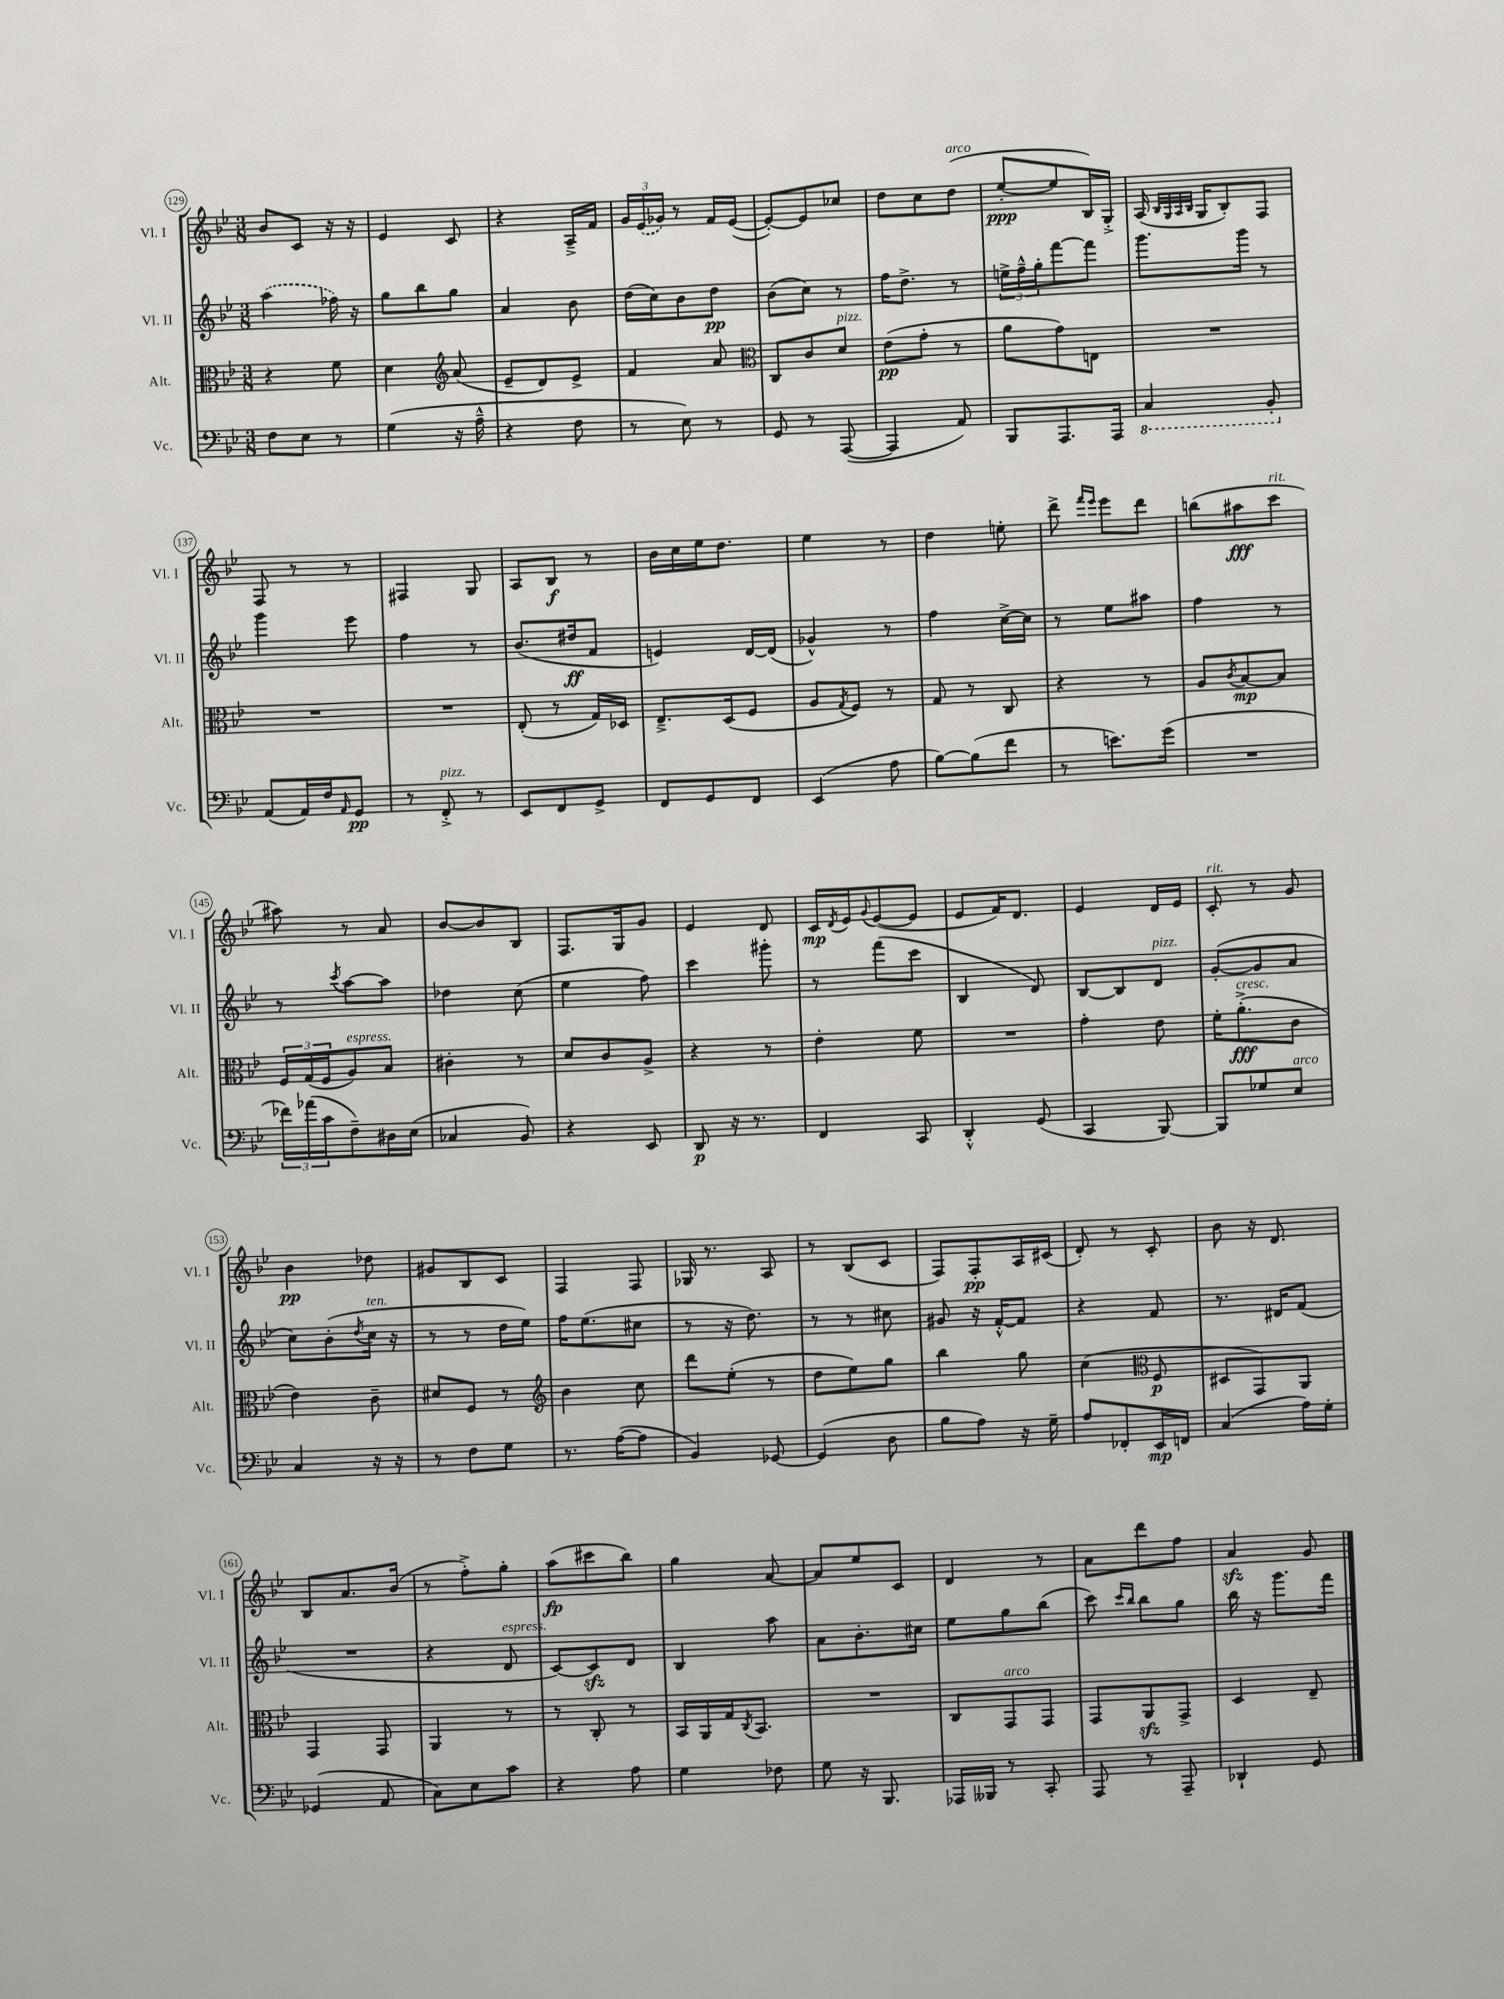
<<
\new StaffGroup <<
\new Staff = "s0" \with { instrumentName = "Vl. I" shortInstrumentName = "Vl. I" } {
    \clef treble \key bes \major \numericTimeSignature \time 3/8
    bes'8 c'8 r16 r16 |
    ees'4 c'8 |
    r4 a16---> f'16 |
    \tuplet 3/2 { g'16 \once \slurDashed ees'16( ges'16) } r8 f'16 ees'16~( |
    ees'8~-.) ees'8 ces''8 |
    d''8 c''8 d''8^\markup { \italic "arco" }( |
    ees''8~-.\ppp ees''8 bes16) g16-.-> |
    a16( \grace { bes32 g32 a32 bes32 } g16 bes8-.) f8 |
    f8 r8 r8 |
    fis4 g8 |
    a8 bes8\f r8 |
    bes'16 c''16 ees''16 d''8. |
    ees''4 r8 |
    d''4 e''8-. |
    d'''8-> \grace { f'''16 ees'''16 } ees'''8 d'''8 |
    b''8( ais''8\fff c'''8^\markup { \italic "rit." } |
    ais''8) r8 a'8 |
    bes'8~ bes'8 bes8 |
    f8. g16 g'8 |
    ees'4 d'8 |
    c'16\mp \acciaccatura { d'8 } ees'16 \appoggiatura { g'8 } ees'8~( ees'8 |
    ees'8 f'16) d'8. |
    ees'4 d'16 ees'16 |
    c'8-.^\markup { \italic "rit." } r8 g'8 |
    bes'4\pp des''8 |
    gis'8 bes8 c'8 |
    f4 f8 |
    ges16 r8. a8 |
    r8 bes8( c'8 |
    f8) f8-.\pp a16 cis'16( |
    d'8-.) r8 c'8-. |
    bes'8 r16 d'8. |
    bes8 a'8. bes'16( |
    r8 f''8-.->) g''8-. |
    a''8\fp( cis'''8 bes''8) |
    g''4 a'8~ |
    a'8 ees''8 c'8 |
    d'4 r8 |
    a'8 d'''8 f''8 |
    a'4\sfz g'8 \bar "|." |
}
\new Staff = "s1" \with { instrumentName = "Vl. II" shortInstrumentName = "Vl. II" } {
    \clef treble \key bes \major \numericTimeSignature \time 3/8
    \once \slurDashed a''4( fes''16) r16 |
    g''8 bes''8 g''8 |
    a'4 bes'8 |
    d''16( c''16) bes'8 d''8\pp |
    bes'8( c''8) r8 |
    f''16 d''8.-> r8 |
    \tuplet 3/2 { e''16-> f''16---^ g''16-. } f'''8~ f'''8 |
    g'''8. g'''16 r8 |
    g'''4 ees'''8 |
    f''4 r8 |
    bes'8.( dis''16\ff f'8 |
    e'4) d'16~ d'16( |
    ges'4-^) r8 |
    f''4 c''16~-> c''16 |
    r8 ees''8 ais''8 |
    f''4 r8 |
    r8 \acciaccatura { c'''8 } a''8~ a''8 |
    des''4 c''8( |
    ees''4 f''8) |
    c'''4 gis'''8-. |
    r8 f'''8( c'''8 |
    bes4 d'8) |
    bes8~ bes8 d'8^\markup { \italic "pizz." } |
    g'8~-.( g'8 a'8 |
    c''8) bes'8-.( \acciaccatura { d''8 } c''16^\markup { \italic "ten." } r16 |
    r8 r8 d''16 ees''16) |
    f''16 ees''8.( cis''8 |
    r8 r16 d''8.) |
    r8 r8 cis''8 |
    gis'8 r16 f'16~-.-^ f'8 |
    r4 f'8 |
    r8. dis'16 f'8( |
    R4. |
    r4 d'8^\markup { \italic "espress." } |
    c'8~) c'8\sfz d'8 |
    bes4 a''8 |
    a'8 bes'8.-. cis''16 |
    ees''8 g''8 bes''8( |
    c'''8) \grace { c'''16 bes''16 } bes''8 g''8 |
    bes''16 r16 g'''8. f'''16 \bar "|." |
}
\new Staff = "s2" \with { instrumentName = "Alt." shortInstrumentName = "Alt." } {
    \clef alto \key bes \major \numericTimeSignature \time 3/8
    r4 f'8 |
    d'4 \clef treble a'8( |
    ees'8-- d'8) ees'8-> |
    f'4 a'8 |
    \clef alto c8 c'8 d'8^\markup { \italic "pizz." } |
    ees'8\pp( g'8-. r8 |
    a'8 g'8) e8 |
    R4. |
    R4. |
    R4. |
    ees8-.( r8 g16) des16 |
    ees8.---> d16( f8 |
    a8 \acciaccatura { g8 } f8) r8 |
    g8 r8 c8 |
    r4 r8 |
    a8 \acciaccatura { c'8 } bes8~\mp bes8 |
    \tuplet 3/2 { f16 g16( f16 } a8^\markup { \italic "espress." }) bes8 |
    cis'4-. r8 |
    d'8 c'8 a8-> |
    r4 r8 |
    ees'4-. f'8 |
    R4. |
    g'4-. ees'8 |
    f'16-. a'8.-.->\fff^\markup { \italic "cresc." }( c'8 |
    ees'4) c'8-- |
    dis'8 f8 r8 |
    \clef treble bes'4 c''8 |
    d'''8 ees''8-.( r8 |
    d''8 ees''8) g''8 |
    bes''4 g''8 |
    c''4( \clef alto f8\p |
    dis8 g,8) a,8 |
    g,4 g,8 |
    a,4 r8 |
    r8 c8-. r8 |
    bes,16 a,16 g16 \acciaccatura { c8 } bes,8. |
    R4. |
    c8 g,8^\markup { \italic "arco" } g,8 |
    g,8 a,8\sfz g,8-> |
    d4 ees8-- \bar "|." |
}
\new Staff = "s3" \with { instrumentName = "Vc." shortInstrumentName = "Vc." } {
    \clef bass \key bes \major \numericTimeSignature \time 3/8
    f8 ees8 r8 |
    g4( r16 a16---^ |
    r4 f8 |
    r8 ees8) r8 |
    g,8 r8 a,,8~( |
    a,,4 a,8) |
    bes,,8 a,,8. a,,16 |
    \ottava #-1 c,4 bes,,8-. \ottava #0 |
    a,8( a,16) f16 \grace { a,16 } g,8\pp |
    r8 f,8-.->^\markup { \italic "pizz." } r8 |
    ees,8 f,8 g,8-> |
    f,8 g,8 f,8 |
    ees,4( a8 |
    bes8~) bes8( f'8 |
    r8 e'8.) g'16( |
    R4. |
    \tuplet 3/2 { fes'16) aes'16( c'16 } f8--) dis16 ees16( |
    ces4 bes,8) |
    r4 ees,8 |
    d,8\p r16 r8. |
    f,4 c,8 |
    d,4-.-^ g,8( |
    c,4 bes,,8~) |
    bes,,8 ges8 ees8^\markup { \italic "arco" } |
    c4 r16 r16 |
    r8 f8 g8 |
    r8. a16~( a8 |
    bes,4) ges,8~ |
    ges,4( d8 |
    bes8 a8) r16 g16-- |
    a8 fes,8-. ees,16\mp f,16 |
    c4( a16) g16-. |
    ges,4( a,8 |
    c8) ees8 c'8 |
    r4 a8 |
    g4 fes8 |
    g8 r16 bes,,8. |
    aes,,16 beses,,16 r8 c,8-. |
    a,,8 r8 a,,8-- |
    des,4-! g,8 \bar "|." |
}
>>
>>
\layout { \context { \Score currentBarNumber = #129 \override BarNumber.stencil = #(make-stencil-circler 0.1 0.3 ly:text-interface::print) } }
